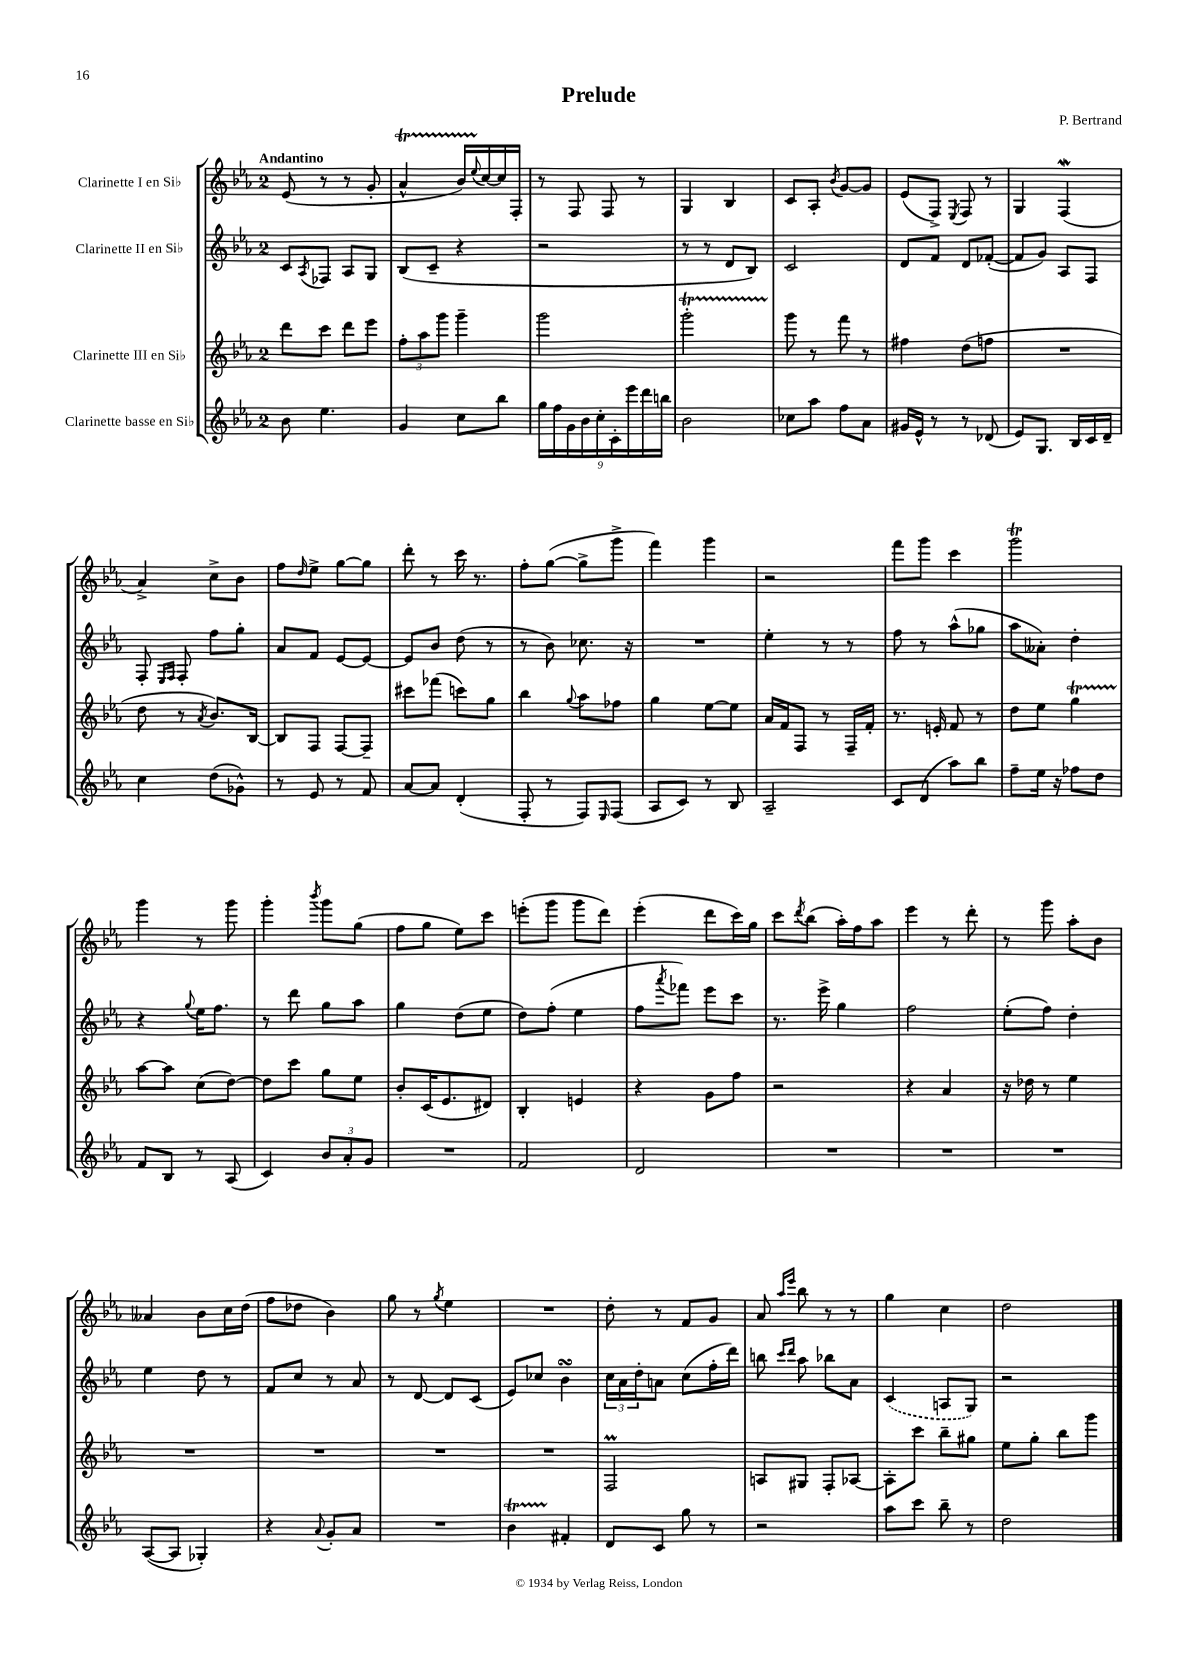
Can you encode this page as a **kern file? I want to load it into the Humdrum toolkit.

**kern	**kern	**kern	**kern
*part4	*part3	*part2	*part1
*staff4	*staff3	*staff2	*staff1
*I"Clarinette basse en Si♭	*I"Clarinette III en Si♭	*I"Clarinette II en Si♭	*I"Clarinette I en Si♭
*clefG2	*clefG2	*clefG2	*clefG2
*k[b-e-a-]	*k[b-e-a-]	*k[b-e-a-]	*k[b-e-a-]
*M2/4	*M2/4	*M2/4	*M2/4
=1	=1	=1	=1
!	!	!	!LO:TX:a:B:t=Andantino
8b-\	8ddd\L	8c/L	(8e-/
.	.	8qA-/	.
4.ee-\	8ccc\J	8F-X/J	8r
.	8ddd\L	8A-/L	8r
.	8eee-\J	8G/J	8g'/
=2	=2	=2	=2
4g/	12ff'\L	(8B-/L	4a-T^^/
.	12aa-\	.	.
.	.	8c~/J	.
.	12ggg\J	.	.
8cc\L	4ggg~\	4r	16b-TTT/LL)
.	.	.	8qqee-/
.	.	.	[16cc/
8bb-\J	.	.	16cc/]
.	.	.	16F'/JJ
=3	=3	=3	=3
18gg\LL	2ggg\	2r	8r
18ff\	.	.	.
18g\	.	.	.
.	.	.	8F/
18b-\	.	.	.
18cc'\	.	.	.
.	.	.	8F/
18c'\	.	.	.
18eee-\	.	.	.
.	.	.	8r
18ddd\	.	.	.
18bbn\JJ	.	.	.
=4	=4	=4	=4
2b-\	2gggt'\	8r	4G/
.	.	8r	.
.	.	8d/L	4B-/
.	.	8B-/J)	.
=5	=5	=5	=5
8cc-X\L	8ggg\	2c/	8c/L
8aa-\J	8r	.	8A-'/J
.	.	.	8qb-/
8ff\L	8fff\	.	[8g/L
8a-\J	8r	.	8g/J]
=6	=6	=6	=6
16g#X/LL	4ff#X\	8d/L	(8e-/L
16e-^^/JJ	.	.	.
8r	.	8f/J	8F^/J)
.	.	.	8qE-/
8r	(8dd\L	8d/L	8F/
(8d-X/	8ffn\J	([8f-X'/J	8r
=7	=7	=7	=7
8e-/L)	2r	8f-/L]	4G/
8.G/J	.	8g/J)	.
.	.	8A-/L	(4FW/
16B-/LL	.	.	.
16c/	.	8F/J	.
16d~/JJ	.	.	.
!!LO:LB:g=z
=8	=8	=8	=8
4cc\	8dd\	8F'/	4a-^/)
.	.	16qqE-/LL	.
.	.	16qqF/JJ	.
.	8r	8F'/	.
.	8qa-/	.	.
(8dd\L	8.b-/L)	8ff\L	8cc^\L
8g-X^^\J)	.	8gg'\J	8b-\J
.	[16B-/Jk	.	.
=9	=9	=9	=9
8r	8B-/L]	8a-/L	8ff\L
.	.	.	16qqdd/
8e-/	8F/J	8f/J	8ee-^\J
8r	[8F/L	[8e-/L	[8gg\L
8f/	8F~/J]	8e-/J_	8gg\J]
=10	=10	=10	=10
[8a-/L	8ccc#X\L	8e-/L]	8ddd'\
8a-/J]	(8fff-X\J	8b-/J	8r
(4d'/	8cccn\L)	(8dd\	16ccc\
.	.	.	8.r
.	8gg\J	8r	.
=11	=11	=11	=11
8F'/	4bb-\	8r	8ff'\L
8r	.	8b-\)	([8gg\J
.	8qqgg/	.	.
8F/L)	8aa-\L	8.cc-X\	8gg^\L]
16qqE-/	.	.	.
(8F/J	8ff-X\J	.	8ggg^\J
.	.	16r	.
=12	=12	=12	=12
8A-/L	4gg\	2r	4fff\)
8c/J)	.	.	.
8r	[8ee-\L	.	4ggg\
8B-/	8ee-\J]	.	.
=13	=13	=13	=13
2A-~/	16a-/LL	4ee-'\	2r
.	16f/J	.	.
.	8F/J	.	.
.	8r	8r	.
.	16F~/LL	8r	.
.	16f'/JJ	.	.
=14	=14	=14	=14
8c/L	8.r	8ff\	8fff\L
(8d/J	.	8r	8ggg\J
.	16en'/	.	.
8aa-\L)	8f/	(8aa-^^\L	4ccc\
8bb-\J	8r	8gg-X\J	.
=15	=15	=15	=15
8ff~\L	8dd\L	8aa-\L	2gggt\
16ee-\Jk	8ee-\J	8a--X'\J)	.
16r	.	.	.
8ff-X\L	4ggt\	4dd'\	.
8dd\J	.	.	.
!!LO:LB:g=z
=16	=16	=16	=16
8f/L	[8aa-\L	4r	4ggg\
8B-/J	8aa-\J]	.	.
.	.	8qqgg/	.
8r	(8cc\L	16ee-\KL	8r
.	.	8.ff\J	.
(8A-/	[8dd\J)	.	8ggg\
=17	=17	=17	=17
4c/)	8dd\L]	8r	4ggg'\
.	8ccc\J	8ddd\	.
.	.	.	8qbbb-/
12b-/L	8gg\L	8gg\L	8ggg\L
12a-'/	.	.	.
.	8ee-\J	8aa-\J	(8gg\J
12g/J	.	.	.
=18	=18	=18	=18
2r	8b-'/L	4gg\	8ff\L
.	(16c/K	.	8gg\J
.	8.e-/	.	.
.	.	(8dd\L	8ee-\L)
.	8d#X/J)	8ee-\J	8ccc\J
=19	=19	=19	=19
2f/	4B-'/	8dd\L)	(8eeen'\L
.	.	(8ff'\J	8ggg\J
.	4en/	4ee-\	8ggg\L
.	.	.	8ddd\J)
=20	=20	=20	=20
2d/	4r	8ff\L	(4eee-'\
.	.	8qaaa-/	.
.	.	8fff-X\J)	.
.	8g\L	8eee-\L	8ddd\L
.	8ff\J	8ccc\J	16ccc\L)
.	.	.	16gg\JJ
=21	=21	=21	=21
2r	2r	8.r	8ccc\L
.	.	.	8qddd/
.	.	.	(8bb-\J
.	.	16eee-^\	.
.	.	4gg\	16aa-'\LL)
.	.	.	16ff\J
.	.	.	8aa-\J
=22	=22	=22	=22
2r	4r	2ff\	4eee-\
.	4a-/	.	8r
.	.	.	8ddd'\
=23	=23	=23	=23
2r	16r	(8ee-'\L	8r
.	16dd-X\	.	.
.	8r	8ff\J)	8ggg\
.	4ee-\	4dd'\	8aa-'\L
.	.	.	8b-\J
!!LO:LB:g=z
=24	=24	=24	=24
([8A-/L	2r	4ee-\	4a--X/
8A-/J]	.	.	.
4G-X'/)	.	8dd\	8b-\L
.	.	8r	16cc\L
.	.	.	(16dd\JJ
=25	=25	=25	=25
4r	2r	8f/L	8ff\L
.	.	8cc/J	8dd-X\J
8qqa-/	.	.	.
8g'/L	.	8r	4b-\)
8a-/J	.	8a-/	.
=26	=26	=26	=26
2r	2r	8r	8gg\
.	.	[8d/	8r
.	.	.	8qgg/
.	.	8d/L]	4ee-\
.	.	(8c/J	.
=27	=27	=27	=27
4b-T\	2r	8e-/L)	2r
.	.	8cc-X/J	.
4f#X'/	.	4b-sSSS\	.
=28	=28	=28	=28
8d/L	2FM/	24cc\LL	8dd'\
.	.	24a-\	.
.	.	24dd'\J	.
8c/J	.	8an\J	8r
8gg\	.	(8cc\L	8f/L
8r	.	16ff'\L	8g/J
.	.	16ddd\JJ)	.
=29	=29	=29	=29
2r	8An/L	8bbn\	8a-/
.	.	16qqccc/LL	16qqaa-/LL
.	.	16qqddd/JJ	16qqeee-/JJ
.	8G#X/J	8aa-\	8bb-\
.	8F'/L	8bb-X\L	8r
.	[8A-X/J	8a-\J	8r
=30	=30	=30	=30
8aa-\L	8A-'\L]	(4c/	4gg\
8ccc\J	8ccc\J	.	.
8bb-~\	8bb-~\L	8An/L	4cc\
8r	8gg#X\J	8G/J)	.
=31	=31	=31	=31
2dd\	8ee-\L	2r	2dd\
.	8gg'\J	.	.
.	8bb-\L	.	.
.	8ggg\J	.	.
==	==	==	==
*-	*-	*-	*-
